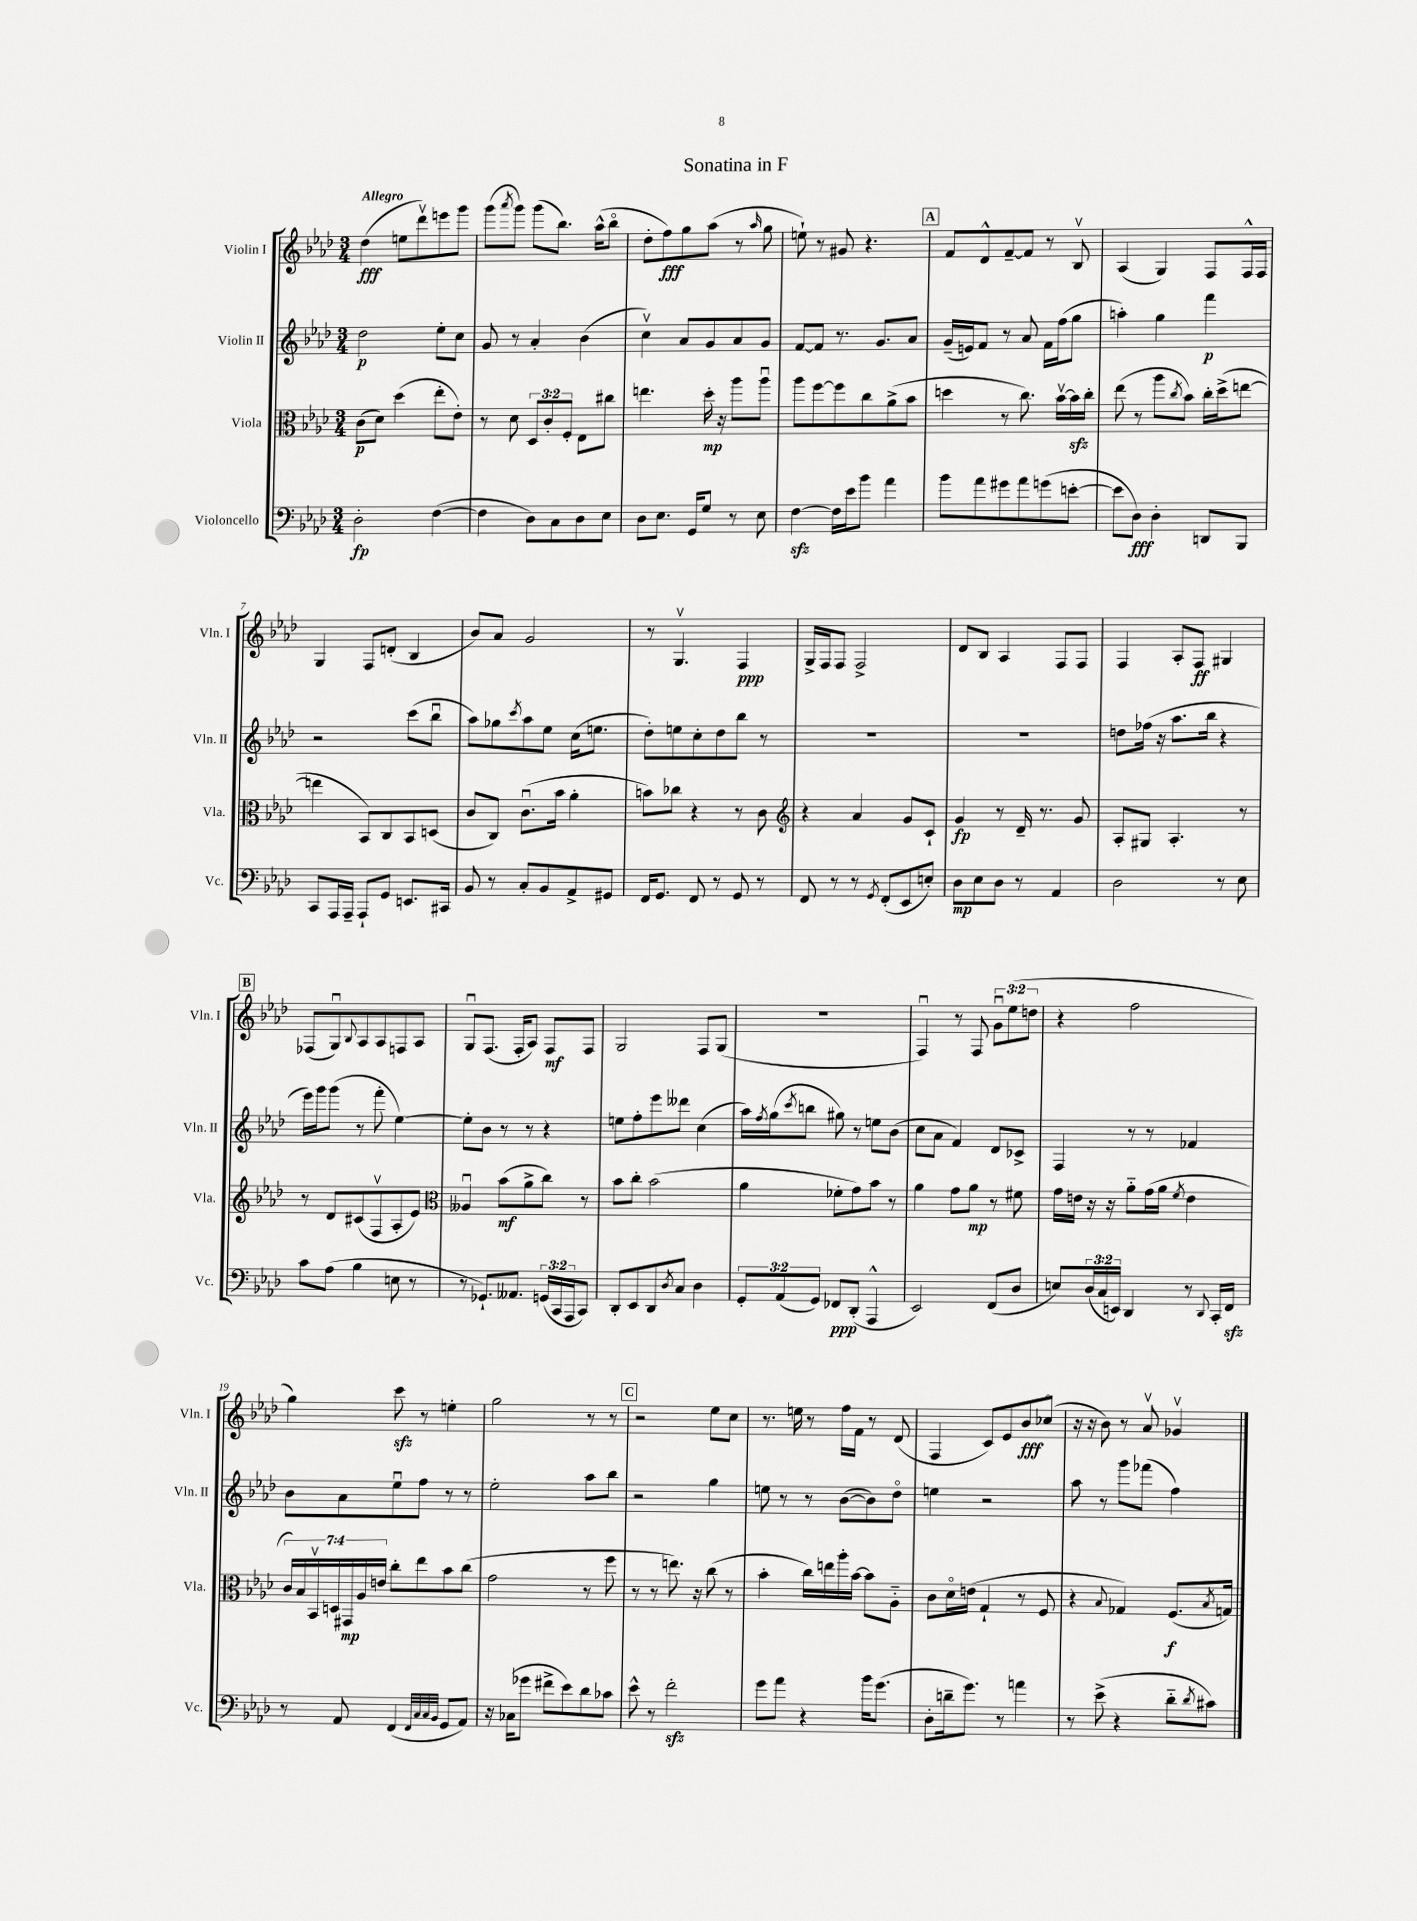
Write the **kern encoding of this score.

**kern	**dynam	**kern	**dynam	**kern	**dynam	**kern	**dynam
*part4	*part4	*part3	*part3	*part2	*part2	*part1	*part1
*staff4	*staff4	*staff3	*staff3	*staff2	*staff2	*staff1	*staff1
*I"Violoncello	*	*I"Viola	*	*I"Violin II	*	*I"Violin I	*
*I'Vc.	*	*I'Vla.	*	*I'Vln. II	*	*I'Vln. I	*
*clefF4	*	*clefC3	*	*clefG2	*	*clefG2	*
*k[b-e-a-d-]	*	*k[b-e-a-d-]	*	*k[b-e-a-d-]	*	*k[b-e-a-d-]	*
*M3/4	*	*M3/4	*	*M3/4	*	*M3/4	*
=1	=1	=1	=1	=1	=1	=1	=1
!	!	!	!	!	!	!LO:TX:a:B:t=Allegro	!
2D-'\	fp	(8c\L	p	2dd-\	p	(4dd-\	fff
.	.	8d-\J)	.	.	.	.	.
.	.	(4dd-\	.	.	.	8een\L	.
.	.	.	.	.	.	8ddd-v\)	.
([4F\	.	8ee-'\L	.	8ee-'\L	.	8eeen\	.
.	.	8e-'\J)	.	8cc\J	.	8ggg\J	.
=2	=2	=2	=2	=2	=2	=2	=2
4F\]	.	8r	.	8g/	.	(8ggg\L	.
.	.	.	.	.	.	8qaaa-/	.
.	.	8d-\	.	8r	.	8ggg\J)	.
8D-\L)	.	12D-/L	.	4a-'/	.	(8ggg\L	.
.	.	12c'/	.	.	.	.	.
8C\	.	.	.	.	.	8.bb-\J)	.
.	.	12F'/J	.	.	.	.	.
8D-\	.	8E-\L	.	(4b-\	.	.	.
.	.	.	.	.	.	(16aa-^^\KL	.
8E-\J	.	8cc#X\J	.	.	.	8bb-\J	.
=3	=3	=3	=3	=3	=3	=3	=3
8D-\L	.	4.een\	.	4ccv\)	.	8dd-'\L	.
8.E-\J	.	.	.	.	.	8ff\)	fff
.	.	.	.	8a-/L	.	8gg\	.
16GG/KL	.	.	.	.	.	.	.
8G/J	.	16dd-'\	mp	8g/	.	(8aa-\J	.
.	.	16r	.	.	.	.	.
8r	.	8aa-\L	.	8a-/	.	8r	.
.	.	.	.	.	.	16qqaa-/	.
8E-\	.	8aa-u\J	.	8g/J	.	8gg\	.
=4	=4	=4	=4	=4	=4	=4	=4
[4Fzz\	.	8aa-\L	.	[8f/L	.	8een`\)	.
.	.	[8ff\	.	8f/J]	.	8r	.
16F\LL]	.	8ff\]	.	8.r	.	8g#X/	.
16e-\J	.	.	.	.	.	.	.
8b-\J	.	8cc\	.	.	.	4.r	.
.	.	.	.	8.g/L	.	.	.
4a-\	.	(8a-^\	.	.	.	.	.
.	.	8b-\J	.	8a-/J	.	.	.
!!LO:REH:place=s1:t=A
=5	=5	=5	=5	=5	=5	=5	=5
8b-\L	.	4ddn\	.	(16g~/LL	.	8f/L	.
.	.	.	.	16en/J)	.	.	.
8a-\	.	.	.	8f/J	.	8d-^^/	.
8g#X\	.	8r	.	8r	.	[8f~/	.
8a-\	.	8.cc\)	.	8a-/	.	8f/J]	.
(8gn\	.	.	.	16f\LL	.	8r	.
.	.	[16b-v\LL	.	(16ff\J	.	.	.
[8en'\J	.	16b-zz\]	.	8gg\J	.	8B-v/	.
.	.	16cc'\JJ	.	.	.	.	.
=6	=6	=6	=6	=6	=6	=6	=6
8e\L]	.	(8ee-\	.	4aan'\)	.	(4A-/	.
8D-\J)	fff	8r	.	.	.	.	.
4D-'\	.	8aa-\L	.	4gg\	.	4G/)	.
.	.	8qcc/	.	.	.	.	.
.	.	8b-\J)	.	.	.	.	.
8DDn/L	.	16cc'\LL	.	4fff\	p	8F/L	.
.	.	(16dd-^\J	.	.	.	.	.
8BBB-/J	.	[8een\J	.	.	.	16F^^/L	.
.	.	.	.	.	.	16F/JJ	.
!!LO:LB:g=z
=7	=7	=7	=7	=7	=7	=7	=7
8CC/L	.	4een\]	.	2r	.	4G/	.
16AAA-/L	.	.	.	.	.	.	.
16AAA-~/JJ	.	.	.	.	.	.	.
8AAA-`/L	.	8BB-/L)	.	.	.	8F/L	.
8GG/J	.	8C/	.	.	.	(8dn'/J	.
8.EEn/L	.	8BB-/	.	(8ccc\L	.	4B-/	.
.	.	(8Dn/J	.	8bb-u\J	.	.	.
16CC#X/Jk	.	.	.	.	.	.	.
=8	=8	=8	=8	=8	=8	=8	=8
8BB-/	.	8c/L	.	8aa-\L)	.	8b-/L)	.
8r	.	8C/J)	.	8gg-X\	.	8a-/J	.
.	.	.	.	8qccc/	.	.	.
8C'/L	.	(8.cu\L	.	8aa-\	.	2g/	.
8BB-/	.	.	.	8ee-\J	.	.	.
.	.	16b-\Jk	.	.	.	.	.
8AA-^/	.	4a-'\	.	(16cc\KL	.	.	.
.	.	.	.	8.een\J	.	.	.
8GG#X/J	.	.	.	.	.	.	.
=9	=9	=9	=9	=9	=9	=9	=9
16FF/KL	.	8bn\L)	.	8dd-'\L)	.	8r	.
8.GG/J	.	.	.	.	.	.	.
.	.	8cc-X\J	.	8een\	.	4.Gv/	.
8FF/	.	4r	.	8cc'\	.	.	.
8r	.	.	.	8dd-\	.	.	.
8GG/	.	8r	.	8bb-\J	.	4F/	ppp
8r	.	8c\	.	8r	.	.	.
=10	=10	=10	=10	=10	=10	=10	=10
*	*	*clefG2	*	*	*	*	*
8FF/	.	4r	.	2.r	.	16G^/LL	.
.	.	.	.	.	.	16F/J	.
8r	.	.	.	.	.	8F/J	.
8r	.	4a-/	.	.	.	2F^/	.
8qGG/	.	.	.	.	.	.	.
(8FF'/L	.	.	.	.	.	.	.
8EE-/	.	8g/L	.	.	.	.	.
8En'/J)	.	8c`/J	.	.	.	.	.
=11	=11	=11	=11	=11	=11	=11	=11
8D-\L	mp	4g/	fp	2.r	.	8d-/L	.
8E-\	.	.	.	.	.	8B-/J	.
8D-\J	.	8r	.	.	.	4A-/	.
8r	.	16d-~/	.	.	.	.	.
.	.	8.r	.	.	.	.	.
4AA-/	.	.	.	.	.	8F/L	.
.	.	8g/	.	.	.	8F/J	.
=12	=12	=12	=12	=12	=12	=12	=12
2D-\	.	8A-'/L	.	8ddn\L	.	4F/	.
.	.	8G#X/J	.	(16ff-X\Jk	.	.	.
.	.	.	.	16r	.	.	.
.	.	4.A-'/	.	8.aa-\L	.	8A-'/L	.
.	.	.	.	.	.	8F/J	ff
.	.	.	.	16bb-\Jk	.	.	.
8r	.	.	.	4r	.	4G#X/	.
8E-\	.	8r	.	.	.	.	.
!!LO:LB:g=z
!!LO:REH:place=s1:t=B
=13	=13	=13	=13	=13	=13	=13	=13
8c\L	.	8r	.	16eee-\LL)	.	(8F-X/L	.
.	.	.	.	16ggg\J	.	.	.
(8A-\J	.	8d-/L	.	(8ggg\J	.	8Gu/)	.
.	.	.	.	.	.	8qqB-/	.
4B-\	.	(8c#X/	.	8r	.	8A-/	.
.	.	8Fv/	.	8fff'\	.	8A-/	.
8En\	.	8A-'/	.	[4ee-\)	.	8Fn/	.
8r	.	8e-/J)	.	.	.	8A-/J	.
=14	=14	=14	=14	=14	=14	=14	=14
*	*	*clefC3	*	*	*	*	*
8r	.	4A--Xu/	.	8ee-'\L]	.	8Gu/L	.
8.GG-X`/L)	.	.	.	8b-\J	.	(8.F/J	.
.	.	(8b-\L	mf	8r	.	.	.
8.AA--X/J	.	.	.	.	.	16F'/KL	.
.	.	8a-^\	.	8r	.	8A-/J)	.
(24GGn/LL	.	8cc\J)	.	4r	.	8F/L	mf
24CC/	.	.	.	.	.	.	.
24AAA-/J	.	.	.	.	.	.	.
8CC/J)	.	8r	.	.	.	8F/J	.
=15	=15	=15	=15	=15	=15	=15	=15
8DD-'/L	.	8b-\L	.	8een\L	.	2G/	.
8EE-/	.	8cc'\J	.	8ff'\	.	.	.
8DD-/	.	(2b-\	.	8eee-\	.	.	.
8qD-/	.	.	.	.	.	.	.
8C/J	.	.	.	8ddd--X\J	.	.	.
4D-\	.	.	.	(4cc\	.	8F/L	.
.	.	.	.	.	.	(8G/J	.
=16	=16	=16	=16	=16	=16	=16	=16
12GG'/L	.	4a-\	.	16aa-\LL)	.	2.r	.
.	.	.	.	8qff/	.	.	.
.	.	.	.	(16gg\J	.	.	.
(12AA-/	.	.	.	.	.	.	.
.	.	.	.	8qccc/	.	.	.
.	.	.	.	8bbn\J	.	.	.
12GG/J)	.	.	.	.	.	.	.
8FF-X/L	ppp	8f-X'\L	.	8gg#X\)	.	.	.
(8DD-'/J	.	8g\)	.	8r	.	.	.
4AAA-^^/	.	8b-\J	.	8een\L	.	.	.
.	.	8r	.	(8b-\J	.	.	.
=17	=17	=17	=17	=17	=17	=17	=17
2EE-/)	.	4a-\	.	8cc\L	.	4Fu/)	.
.	.	.	.	8a-\J	.	.	.
.	.	8g\L	.	4f/)	.	8r	.
.	.	8a-\J	mp	.	.	8F/	.
(8FF/L	.	8r	.	8d-/L	.	12gu\L	.
.	.	.	.	.	.	(12ee-\	.
8D-/J	.	8f#X\	.	8c-X^/J	.	.	.
.	.	.	.	.	.	12ddn\J	.
=18	=18	=18	=18	=18	=18	=18	=18
8En/L)	.	16g\LL	.	4F/	.	4r	.
.	.	16en\JJ	.	.	.	.	.
(24D-/L	.	16r	.	.	.	.	.
24C/	.	.	.	.	.	.	.
.	.	16r	.	.	.	.	.
24EEn/JJ)	.	.	.	.	.	.	.
4DD-/	.	8a-\L	.	8r	.	2ff\	.
.	.	(16g\L	.	8r	.	.	.
.	.	16a-\JJ	.	.	.	.	.
.	.	8qf/	.	.	.	.	.
8r	.	4e\	.	4f-X/	.	.	.
8qqDD-/	.	.	.	.	.	.	.
16CC'/LL	.	.	.	.	.	.	.
16FFzz/JJ	.	.	.	.	.	.	.
!!LO:LB:g=z
=19	=19	=19	=19	=19	=19	=19	=19
8r	.	28c/LL)	.	8b-\L	.	4gg\)	.
.	.	28B-/	.	.	.	.	.
.	.	28BB-v/	.	.	.	.	.
.	.	28Dn/	.	.	.	.	.
8AA-/	.	.	.	8a-\	.	.	.
.	.	28GG#X/	mp	.	.	.	.
.	.	28A-/	.	.	.	.	.
.	.	28en/JJ	.	.	.	.	.
(4FF/	.	8cc'\L	.	8ee-u\	.	8ccczz\	.
.	.	8ee-\	.	8ff\J	.	8r	.
32qqFF/LLL	.	.	.	.	.	.	.
32qqC/	.	.	.	.	.	.	.
32qqC/	.	.	.	.	.	.	.
32qqBB-/JJJ	.	.	.	.	.	.	.
8GG/L	.	8b-\	.	8r	.	4een'\	.
8AA-/J)	.	(8cc\J	.	8r	.	.	.
=20	=20	=20	=20	=20	=20	=20	=20
16r	.	2g\	.	2ee-'\	.	2gg\	.
(16C-X\KL	.	.	.	.	.	.	.
8g-X\J	.	.	.	.	.	.	.
8f#X^\L	.	.	.	.	.	.	.
8e-\)	.	.	.	.	.	.	.
8d-\	.	8r	.	8aa-\L	.	8r	.
8c-X\J	.	8ff\	.	8bb-\J	.	8r	.
!!LO:REH:place=s1:t=C
=21	=21	=21	=21	=21	=21	=21	=21
8e-^^\	.	8r	.	2r	.	2r	.
8r	.	8r	.	.	.	.	.
2fzz'\	.	8.een\)	.	.	.	.	.
.	.	16r	.	.	.	.	.
.	.	(8cc\	.	4gg\	.	8ee-\L	.
.	.	8r	.	.	.	8cc\J	.
=22	=22	=22	=22	=22	=22	=22	=22
8g\L	.	4b-'\	.	8een\	.	8.r	.
8a-\J	.	.	.	8r	.	.	.
.	.	.	.	.	.	16een\	.
4r	.	16cc\LL)	.	8r	.	8r	.
.	.	16een\	.	.	.	.	.
.	.	16aa-'\	.	([8b-\L	.	16ff\LL	.
.	.	[16b-\JJ	.	.	.	16f\JJ	.
16b-\KL	.	8b-\L]	.	8b-\])	.	8r	.
(8.g\J	.	.	.	.	.	.	.
.	.	8A-\J	.	8dd-\J	.	(8d-/	.
=23	=23	=23	=23	=23	=23	=23	=23
8D-'\L	.	8c\L	.	4een\	.	4F/	.
16dn~\k	.	16d-\L	.	.	.	.	.
8.g\J)	.	(16en\JJ	.	.	.	.	.
.	.	4G`/	.	2r	.	8c/L)	.
8r	.	.	.	.	.	8e-/	.
4an\	.	8r	.	.	.	8b-/	fff
.	.	8F/	.	.	.	(8cc-X/J	.
=24	=24	=24	=24	=24	=24	=24	=24
8r	.	4r	.	8aa-\	.	16r	.
.	.	.	.	.	.	16r	.
(8e-^\	.	.	.	8r	.	8b-\)	.
.	.	8qqB-/	.	.	.	.	.
4r	.	4G-X/)	.	8ggg\L	.	8r	.
.	.	.	.	(8fff-X\J	.	8a-v/	.
8d-\L	.	(8.F/L	f	4ff\)	.	4g-Xv/	.
8qd-/	.	.	.	.	.	.	.
8c#X\J)	.	.	.	.	.	.	.
.	.	8qB-/	.	.	.	.	.
.	.	16Gn/Jk)	.	.	.	.	.
==	==	==	==	==	==	==	==
*-	*-	*-	*-	*-	*-	*-	*-
